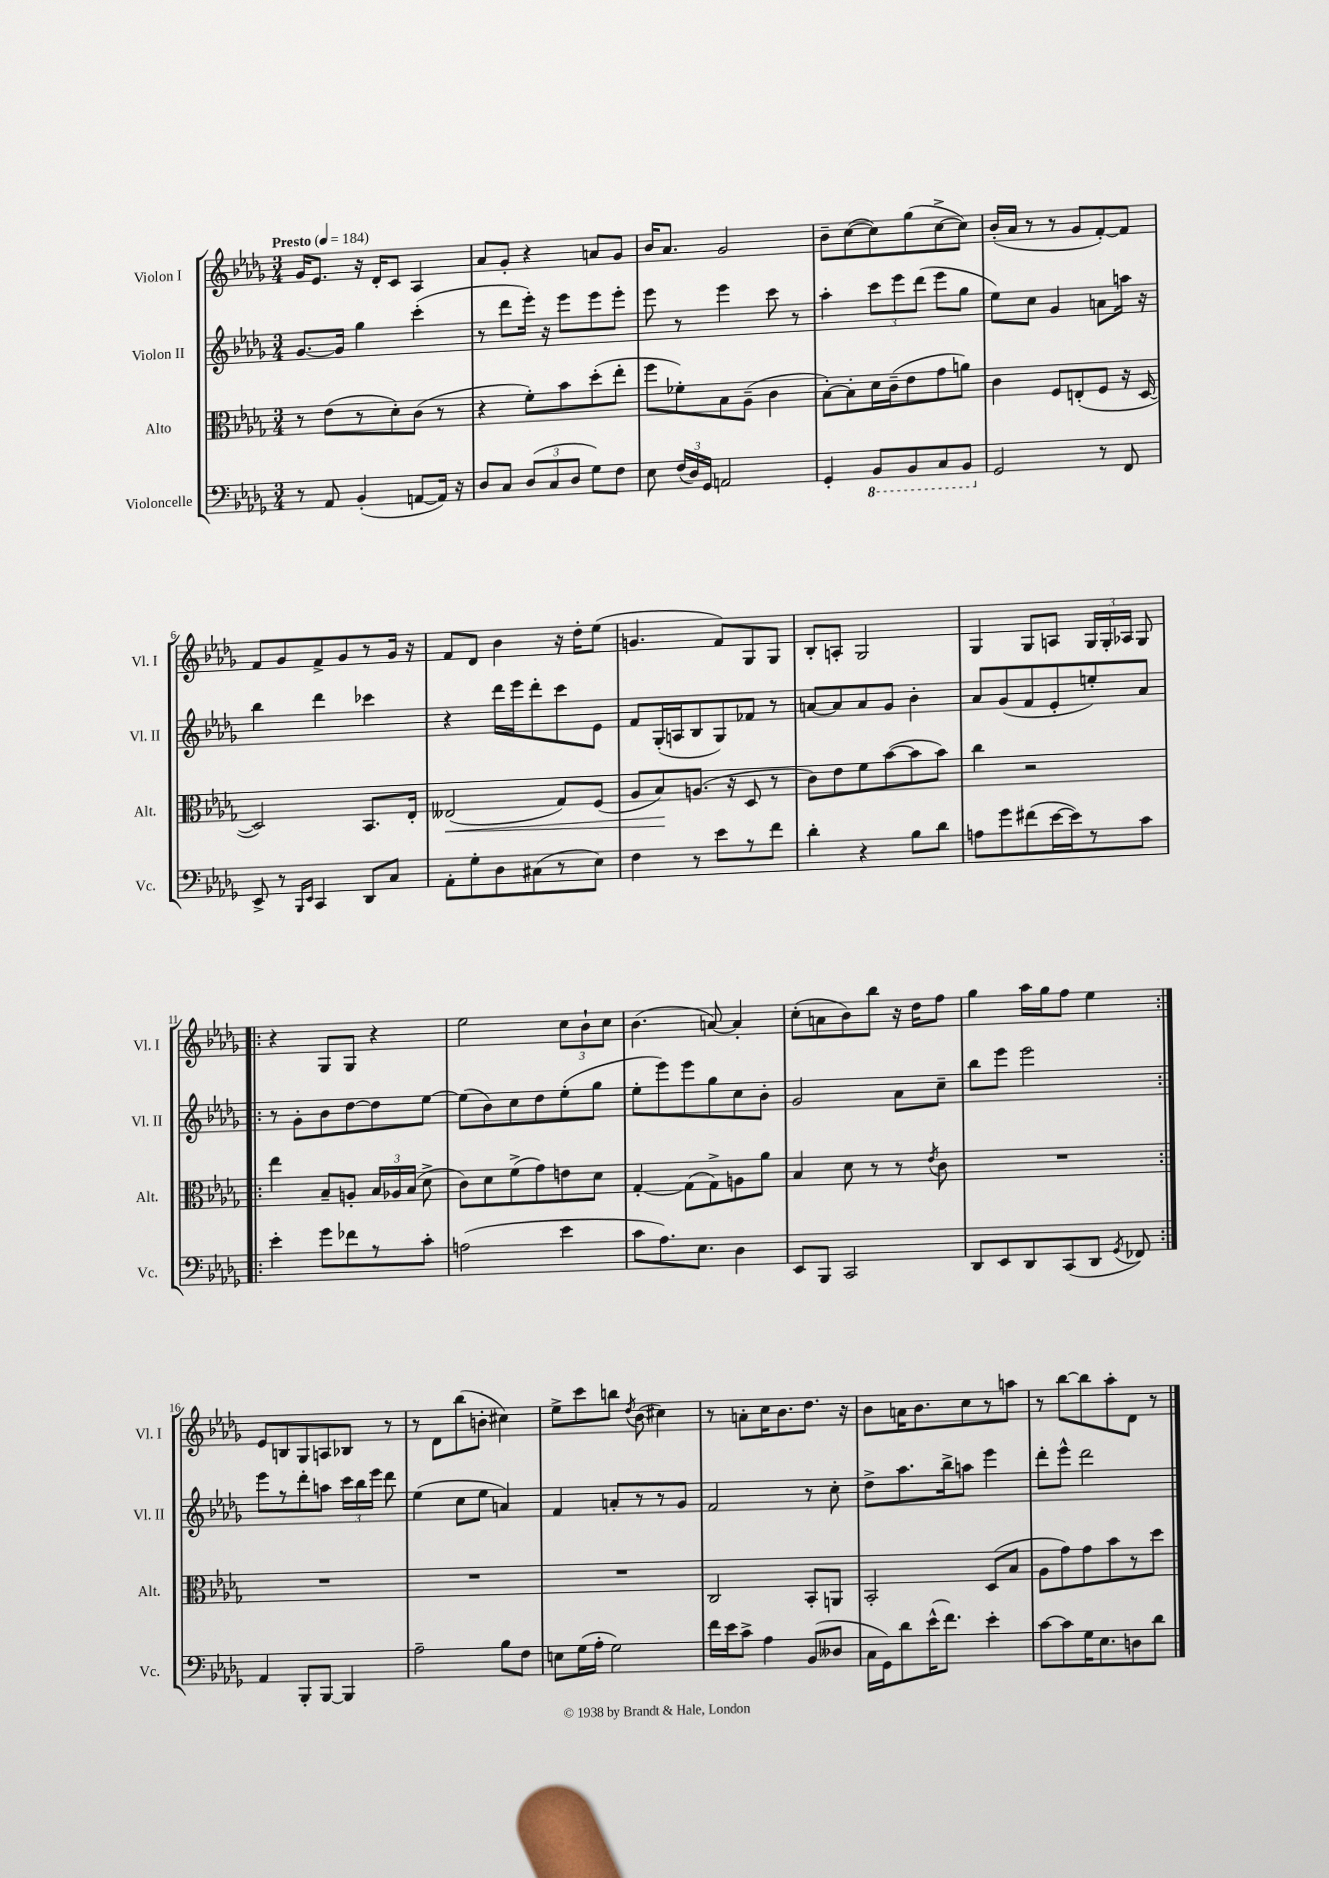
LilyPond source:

<<
\new StaffGroup <<
\new Staff = "s0" \with { instrumentName = "Violon I" shortInstrumentName = "Vl. I" } {
    \clef treble \key des \major \numericTimeSignature \time 3/4 \tempo "Presto" 4 = 184
    \autoBeamOff ges'16[ ees'8.] r16 des'16[-. c'8] aes4 |
    aes'8[ ges'8]-. r4 a'8[ ges'8] |
    bes'16[ aes'8.] ges'2 |
    bes'8[-- c''8~( c''8) ges''8( c''8~-> c''8]) |
    bes'16[-.( aes'16] r8 r8 ges'8[ f'8~-.) f'8] |
    f'8[ ges'8 f'8-> ges'8 r8 ges'16] r16 |
    f'8[ des'8] bes'4 r16 des''16[-. ees''8]( |
    g'4. f'8[) ges8 ges8] |
    bes8[-. a8]-. ges2 |
    ges4 ges8[ a8] \tuplet 3/2 { ges16[ ges16-. aes16] } ges8 |
    \repeat volta 2 { r4 ges8[ ges8] r4 |
    ees''2 \tuplet 3/2 { c''8[ bes'8-! c''8] } |
    bes'4.( a'8~) a'4-. |
    c''8[-.( a'8 bes'8) bes''8] r16 des''16[ f''8] |
    ges''4 aes''16[ ges''16 f''8] ees''4 | }
    ees'8[ b8 ges8 a8 bes8] r8 |
    r8 des'8[ bes''8( b'8]-. cis''4) |
    ees''8[-> c'''8 b''8] \acciaccatura { des''8 } bes'8( cis''4) |
    r8 a'8[-. c''16 bes'8. des''8.] r16 |
    bes'8[ a'16 bes'8. c''8 r8 a''8] |
    r8 bes''8[~ bes''8 aes''8-. des'8] r8 \bar "|." |
}
\new Staff = "s1" \with { instrumentName = "Violon II" shortInstrumentName = "Vl. II" } {
    \clef treble \key des \major \numericTimeSignature \time 3/4
    \autoBeamOff ges'8.[~ ges'16] ges''4 c'''4-.( |
    r8 des'''8[ ees'''16]-.) r16 ees'''8[ ees'''8 ees'''8]-. |
    ees'''8 r8 ees'''4 c'''8 r8 |
    aes''4-. \tuplet 3/2 { c'''8[ ees'''8 des'''8]( } ees'''8[ ges''8] |
    ees''8[) c''8] ges'4 a'8[ a''16] r16 |
    bes''4 des'''4 ces'''4 |
    r4 des'''16[ ees'''16 des'''8-. c'''8 ees'8] |
    f'8[ ges16-.( a16 bes8 ges8) fes'8] r8 |
    a'8[~ a'8 a'8 ges'8] bes'4-. |
    aes'8[ ges'8( f'8 ees'8-. e''8-.) aes'8] |
    \repeat volta 2 { r8 ges'8[-. bes'8 des''8~ des''8 ees''8]~ |
    ees''8[( bes'8) c''8 des''8 ees''8-.( ges''8] |
    ees''8[-. ees'''8) ees'''8 ges''8 c''8 bes'8]-. |
    ges'2 aes'8[ c''8]-- |
    bes''8[ ees'''8] ees'''2 | }
    ees'''8[ r8 des'''8-. a''8] \tuplet 3/2 { c'''16[ bes''16 ees'''16] } des'''8 |
    ees''4( c''8[ ees''8] a'4) |
    f'4 a'8[-. r8 r8 ges'8] |
    f'2 r8 c''8-. |
    des''8[-> aes''8. bes''16-> a''8] ees'''4 |
    des'''8[-. ees'''8]-^ des'''2 \bar "|." |
}
\new Staff = "s2" \with { instrumentName = "Alto" shortInstrumentName = "Alt." } {
    \clef alto \key des \major \numericTimeSignature \time 3/4
    \autoBeamOff r8 ees'8[( r8 des'8-.) c'8]( r8 |
    r4 f'8[-.) bes'8 des''8-.( ees''8]-. |
    f''8[ fes'8-.) bes8 aes8]--( c'4 |
    bes8[~-.) bes8-. des'16 c'16--( ees'8 ges'8 a'8]) |
    c'4 f8[ e8-.( f8] r16 des16~ |
    des2) bes,8.[ ees16]-. |
    eeses2\<( ges8[) f8]( |
    aes8[ bes8\!) a8.]( r16 des8 r8 |
    c'8[) ees'8 f'8 bes'8~( bes'8 bes'8]) |
    c''4 r2 |
    \repeat volta 2 { ees''4 bes8[-- a8]-. \tuplet 3/2 { bes16[ aes16 bes16]( } des'8-> |
    c'8[) des'8 f'8->( ges'8) e'8 des'8] |
    ges4~-. ges8[( ges8->) a8 aes'8] |
    bes4 des'8 r8 r8 \acciaccatura { ees'8 } c'8 |
    R2. | }
    R2. |
    R2. |
    R2. |
    c2 bes,8[-. a,8] |
    bes,2-. des8[( bes8] |
    aes8[ ges'8) ges'8 bes'8 r8 des''8] \bar "|." |
}
\new Staff = "s3" \with { instrumentName = "Violoncelle" shortInstrumentName = "Vc." } {
    \clef bass \key des \major \numericTimeSignature \time 3/4
    \autoBeamOff r8 aes,8 bes,4-.( a,8[~ a,16]) r16 |
    des8[ c8] \tuplet 3/2 { des8[( c8 des8] } ges8[) f8] |
    ees8 \tuplet 3/2 { f16[( des16) ges,16] } a,2 |
    ges,4-. \ottava #-1 bes,,8[ bes,,8 c,8 bes,,8] \ottava #0 |
    ges,2 r8 f,8 |
    ees,8-> r8 \grace { bes,,16[ ees,16] } c,4 des,8[ c8] |
    aes,8[-. ges8-. des8 cis8( r8 ees8]) |
    f4 r8 ees'8[ r8 f'8] |
    des'4-. r4 bes8[ des'8] |
    a8[ ges'8 fis'8( ees'16~ ees'16) r8 c'8] |
    \repeat volta 2 { ees'4-. ges'8[ fes'8 r8 c'8]-. |
    a2( ees'4 |
    c'8[ aes8.) ees8.] des4 |
    ees,8[ bes,,8] c,2 |
    des,8[ ees,8 des,8 c,8( des,8] \acciaccatura { ges,8 } fes,8) | }
    aes,4 bes,,8[-. bes,,8]~ bes,,4 |
    aes2-- bes8[ f8] |
    e8[ ges16( aes16]-. ges2) |
    f'16[ ees'16 c'8]-> aes4 bes,8[( deses8] |
    c16[ ges,16) des'8 ees'16-^( f'8.]) ees'4-. |
    c'8[~ c'8 ges16 ees8. d8 des'8] \bar "|." |
}
>>
>>
